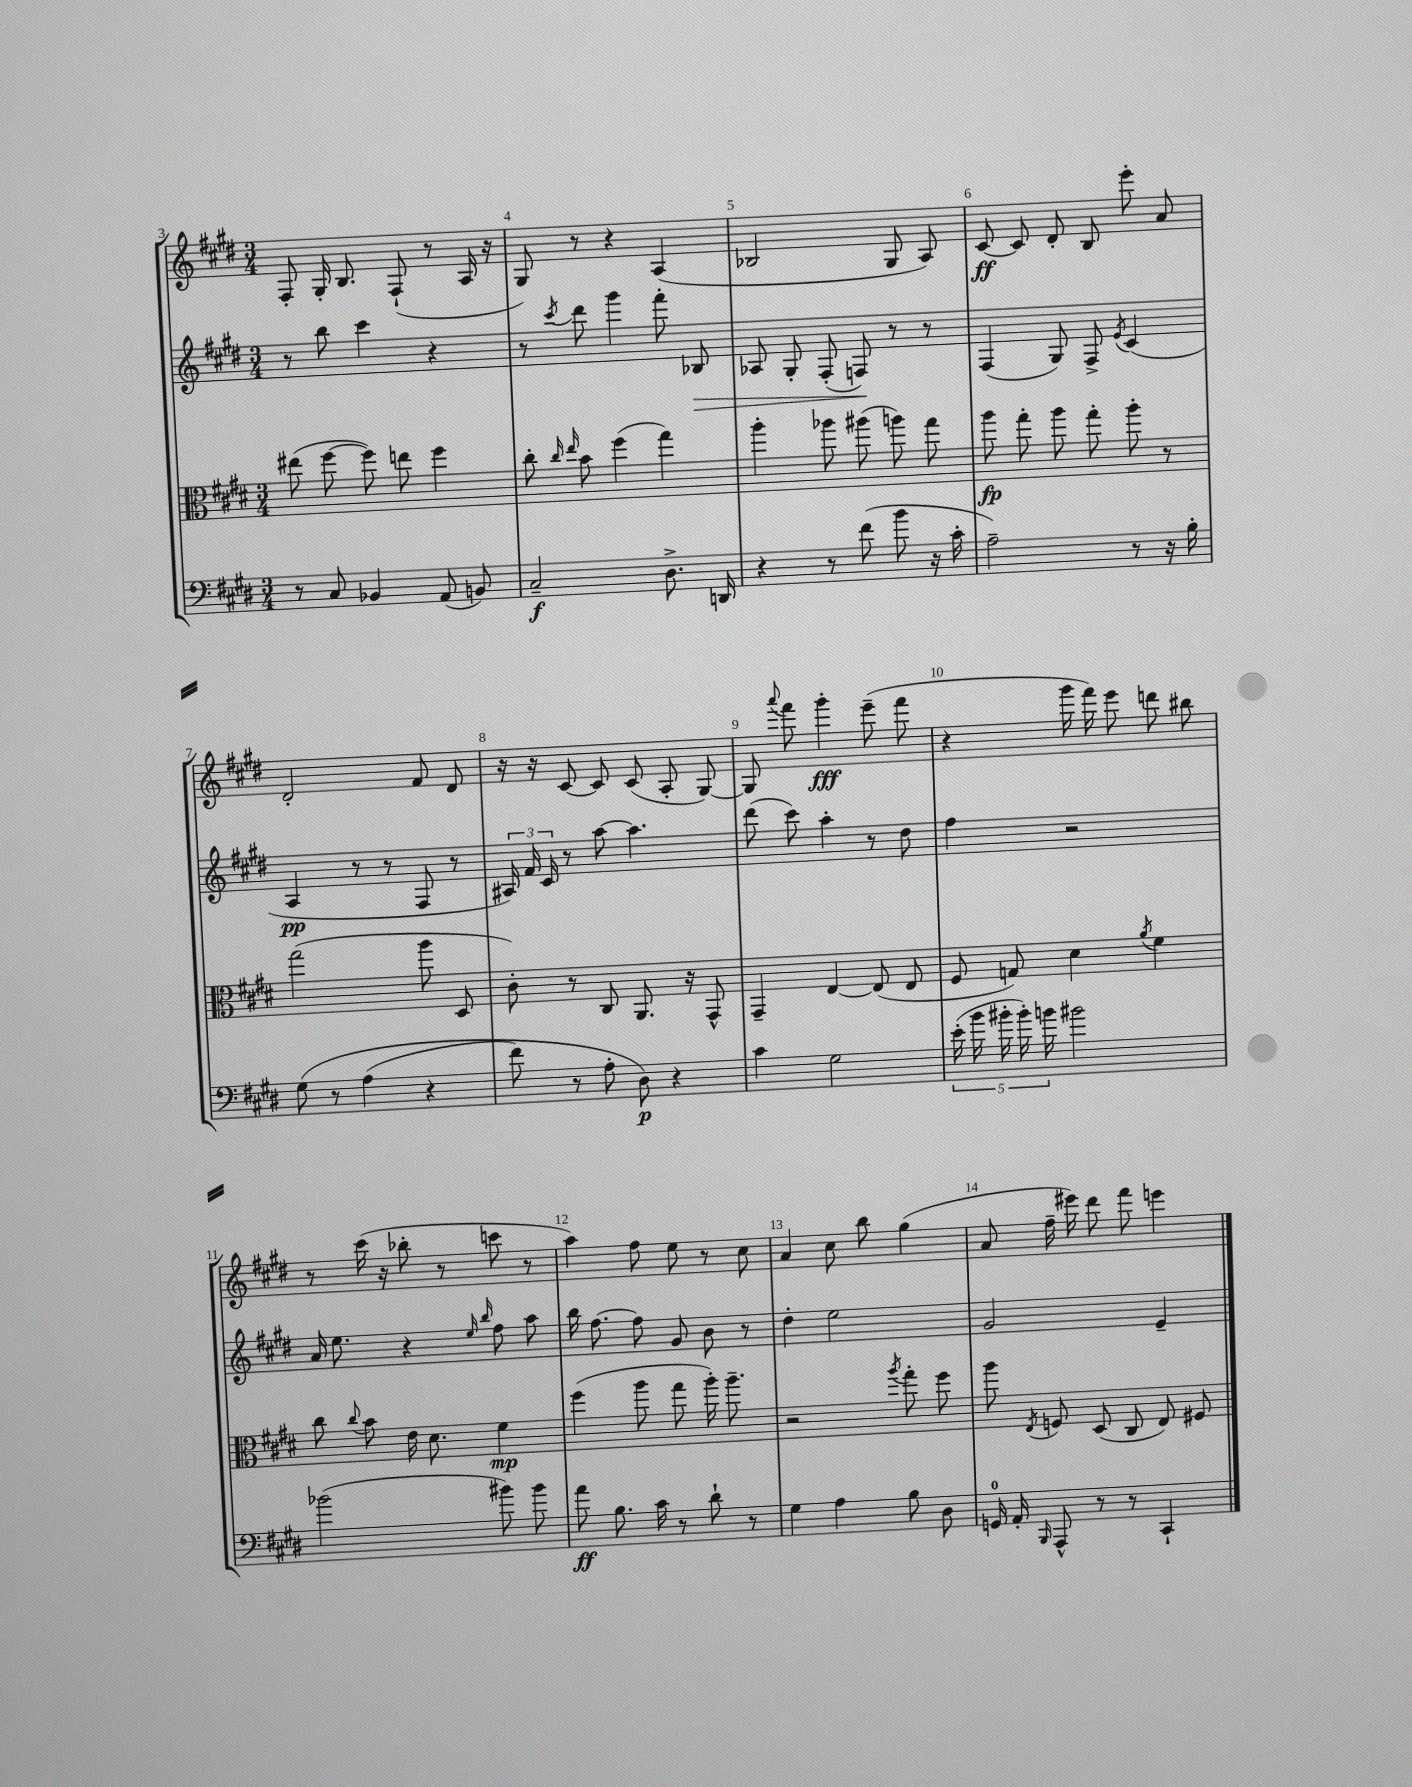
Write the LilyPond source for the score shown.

<<
\new StaffGroup <<
\new Staff = "s0" {
    \clef treble \key e \major \numericTimeSignature \time 3/4
    \autoBeamOff fis8-. gis16-. b8. fis8-!( r8 a16 r16 |
    gis8) r8 r4 a4( |
    bes2 gis8 a8) |
    cis'8~\ff cis'8 dis'8-. b8 e'''8-. a'8 |
    dis'2-. fis'8 dis'8 |
    r16 r16 cis'8~ cis'8 cis'8( a8-. gis8~) |
    gis8 \appoggiatura { a'''8 } fis'''8 gis'''4-.\fff e'''8--( fis'''8 |
    r4 gis'''16 fis'''16) e'''8 d'''8 bis''8 |
    r8 cis'''16( r16 bes''8-. r8 c'''8 r8 |
    a''4) fis''8 e''8 r8 cis''8 |
    a'4 cis''8 b''8 gis''4( |
    a'8 fis''16-- eis'''16) dis'''8 fis'''8 e'''4 \bar "|." |
}
\new Staff = "s1" {
    \clef treble \key e \major \numericTimeSignature \time 3/4
    \autoBeamOff r8 b''8 cis'''4 r4 |
    r8 \acciaccatura { cis'''8 } dis'''8 gis'''4 fis'''8-. bes8\> |
    aes8 gis8-. fis8-.( f8\!) r8 r8 |
    fis4( gis8) fis8-> \acciaccatura { e'8 } cis'4( |
    a4\pp r8 r8 fis8 r8 |
    \tuplet 3/2 { ais16) fis'16 cis'16 } r8 a''8~ a''4. |
    dis'''8( cis'''8) a''4-. r8 dis''8 |
    fis''4 r2 |
    a'16 e''8. r4 \grace { e''16 b''16 } fis''8 a''8 |
    b''16 fis''8.~ fis''8 gis'8 b'8 r8 |
    dis''4-. e''2 |
    gis'2 e'4-- \bar "|." |
}
\new Staff = "s2" {
    \clef alto \key e \major \numericTimeSignature \time 3/4
    \autoBeamOff eis''8( fis''8~ fis''8) e''8 fis''4 |
    cis''8-. \grace { cis''16 e''16 } b'8 fis''4( gis''4) |
    a''4-. aes''8 ais''8( a''8) gis''8 |
    a''8\fp gis''8-. a''8 gis''8-. a''8-. r8 |
    gis''2( a''8 dis8 |
    cis'8-.) r8 cis8 a,8. r16 gis,8-^ |
    gis,4-- e4~ e8( e8 |
    fis8 g8) dis'4 \acciaccatura { a'8 } fis'4 |
    cis''8 \appoggiatura { cis''8 } b'8 e'16 dis'8. fis'4\mp |
    fis''4( a''8 gis''8 a''16-.) a''8.-- |
    r2 \acciaccatura { a''8 } gis''8-. fis''8 |
    a''8 \acciaccatura { e8 } f8 dis8( cis8 e8) fis8 \bar "|." |
}
\new Staff = "s3" {
    \clef bass \key e \major \numericTimeSignature \time 3/4
    \autoBeamOff r8 cis8 bes,4 a,8( b,8) |
    cis2--\f dis8.-> d,16 |
    r4 r8 fis'8( b'8 r16 cis'16-. |
    a2--) r8 r16 b16-. |
    gis8\( r8 a4( r4 |
    fis'8) r8 a8-. dis8\p\) r4 |
    cis'4 gis2 |
    \tuplet 5/4 { e'16-.( b'16 bis'16-. bis'16-.) b'16 } bis'2 |
    bes'2( bis'8) bis'8 |
    a'8\ff b8. cis'16 r8 dis'8-! r8 |
    gis4 a4 b8 dis8 |
    g,16-0 a,16-. \grace { b,,16 } a,,8-^ r8 r8 cis,4-! \bar "|." |
}
>>
>>
\layout { \context { \Score currentBarNumber = #3 \override BarNumber.break-visibility = ##(#f #t #t) barNumberVisibility = #all-bar-numbers-visible } }
